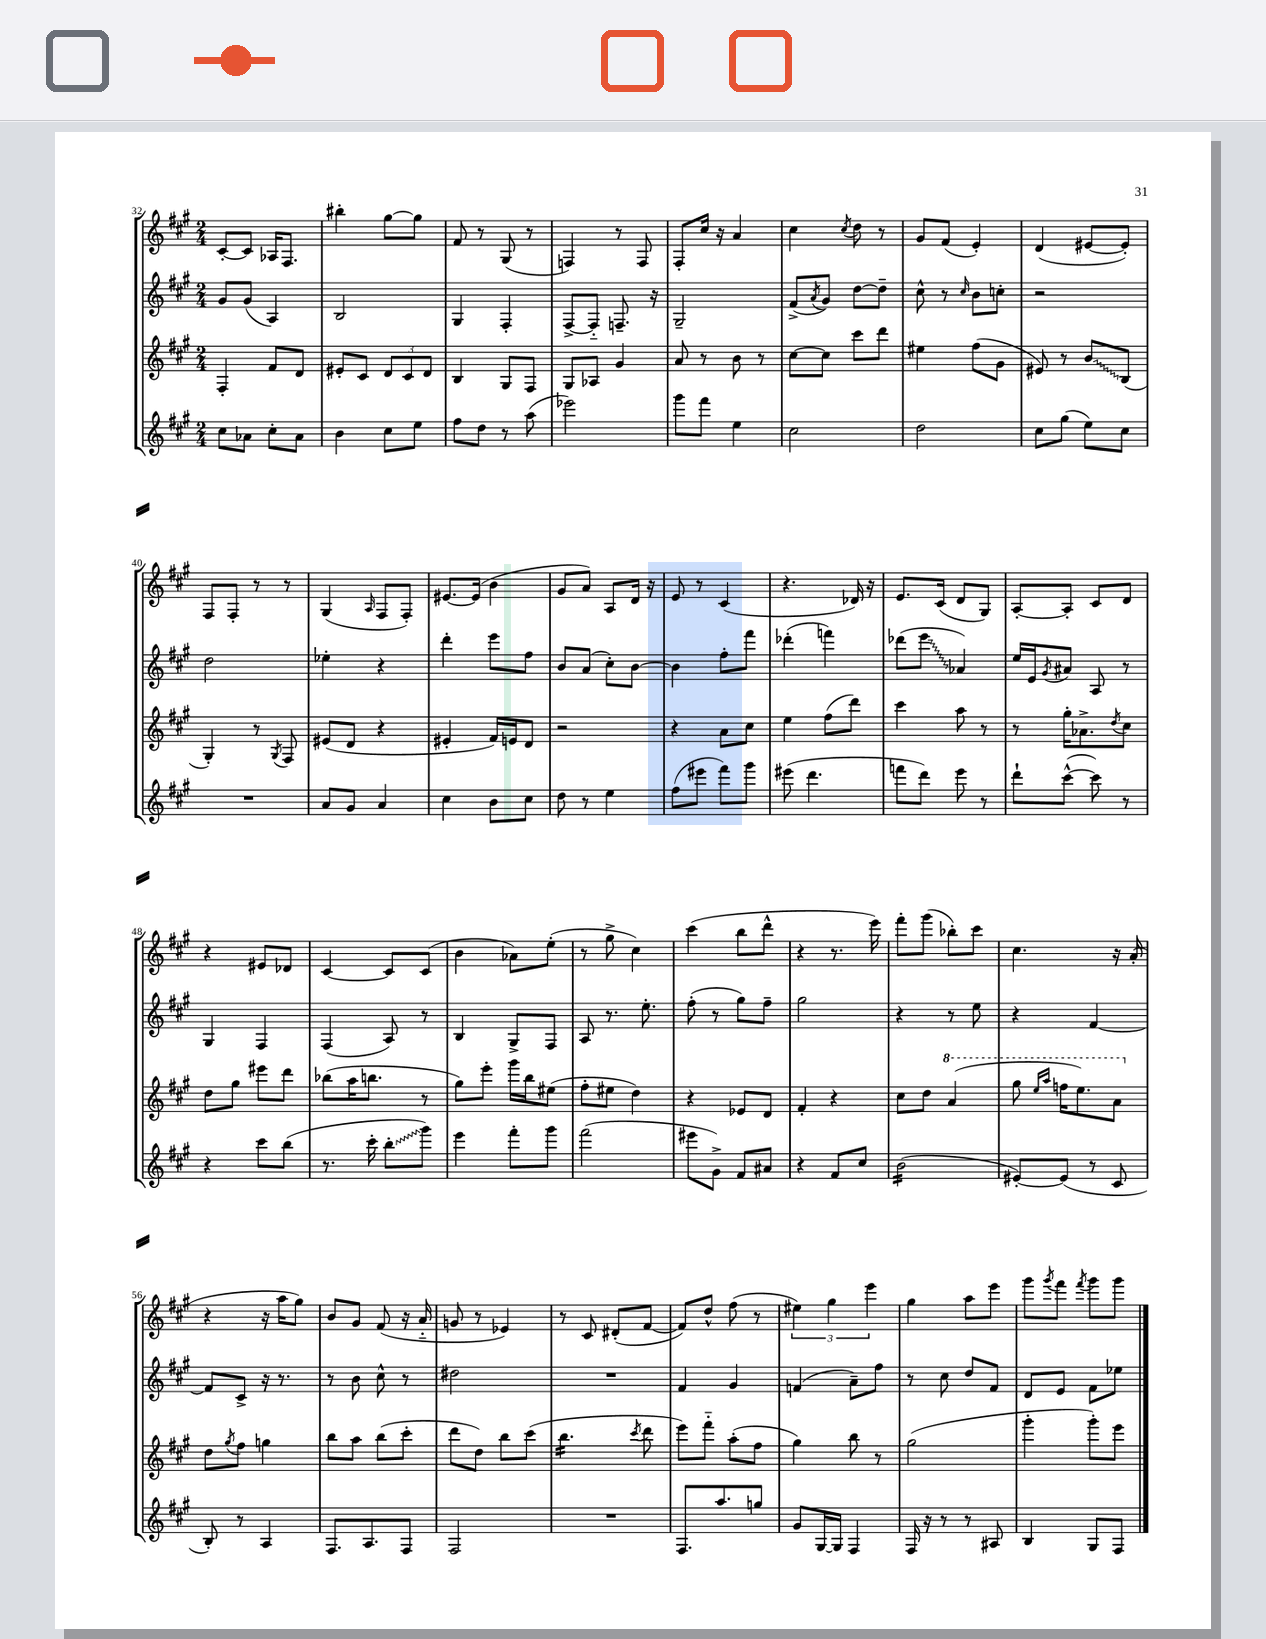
<<
\new StaffGroup <<
\new Staff = "s0" {
    \clef treble \key a \major \numericTimeSignature \time 2/4
    cis'8~-. cis'8 aes16 fis8. |
    bis''4-. gis''8~ gis''8 |
    fis'8 r8 gis8( r8 |
    f4) r8 f8 |
    fis8-. cis''16 r16 a'4 |
    cis''4 \acciaccatura { cis''8 } d''8 r8 |
    gis'8 fis'8( e'4-.) |
    d'4( eis'8~ eis'8-.) |
    fis8 fis8-. r8 r8 |
    gis4( \grace { a16 } fis8 fis8-.) |
    eis'8.~ eis'16( b'4 |
    gis'8 a'8) a8 d'16 r16 |
    e'8 r8 cis'4( |
    r4. des'16) r16 |
    e'8. cis'16( d'8 gis8) |
    a8~-. a8-. cis'8 d'8 |
    r4 eis'8 des'8 |
    cis'4~ cis'8 cis'8( |
    b'4 aes'8) e''8-.( |
    r8 gis''8-> cis''4) |
    cis'''4( b''8 d'''8-^ |
    r4 r8. e'''16) |
    fis'''8-. gis'''8( bes''8-.) cis'''8 |
    cis''4. r16 a'16-.( |
    r4 r16 a''16 gis''8) |
    b'8 gis'8 fis'8( r16 a'16-_ |
    g'8 r8 ees'4) |
    r8 cis'8 dis'8-.( fis'8~ |
    fis'8) d''8-^ fis''8( r8 |
    \tuplet 3/2 { eis''4) gis''4 e'''4 } |
    gis''4 a''8 e'''8 |
    gis'''8 \acciaccatura { gis'''8 } fis'''8 \acciaccatura { fis'''8 } gis'''8 gis'''8 \bar "|." |
}
\new Staff = "s1" {
    \clef treble \key a \major \numericTimeSignature \time 2/4
    gis'8 gis'8( a4) |
    b2 |
    gis4 fis4-. |
    fis8~-> fis8-_ f8.-- r16 |
    gis2-- |
    fis'8->( \acciaccatura { a'8 } gis'8) d''8~ d''8-- |
    cis''8-^ r8 \grace { cis''16 } b'8 c''8-. |
    r2 |
    d''2 |
    ees''4-. r4 |
    d'''4-. e'''8 fis''8 |
    b'8 a'8( cis''8-.) b'8~ |
    b'4 fis''8-. fis'''8 |
    des'''4-.( f'''4) |
    des'''8( \once \override Glissando.style = #'zigzag e'''8\glissando aes'4) |
    e''16 e'16 \acciaccatura { gis'8 } ais'8 a8 r8 |
    gis4 fis4 |
    fis4( a8) r8 |
    b4 gis8-> fis8 |
    a8 r8. e''8.-. |
    fis''8-.( r8 gis''8) fis''8-- |
    gis''2 |
    r4 r8 e''8 |
    r4 fis'4~ |
    fis'8 cis'8-> r16 r8. |
    r8 b'8 cis''8-^ r8 |
    dis''2 |
    R2 |
    fis'4 gis'4 |
    f'4( a'8--) fis''8 |
    r8 cis''8 d''8 fis'8 |
    d'8 e'8 fis'8 ees''8 \bar "|." |
}
\new Staff = "s2" {
    \clef treble \key a \major \numericTimeSignature \time 2/4
    fis4-. fis'8 d'8 |
    eis'8-. cis'8 \tuplet 3/2 { d'8 cis'8 d'8 } |
    b4 gis8 fis8 |
    gis8 aes8 gis'4 |
    a'8 r8 b'8 r8 |
    cis''8~ cis''8 cis'''8 d'''8 |
    eis''4 fis''8( gis'8 |
    eis'8) r8 \once \override Glissando.style = #'zigzag b'8\glissando b8( |
    gis4-.) r8 \acciaccatura { gis8 } fis8 |
    eis'8( d'8 r4 |
    eis'4-. fis'16) e'16 d'8 |
    r2 |
    r4 a'8 cis''8 |
    e''4 fis''8( d'''8) |
    cis'''4 a''8 r8 |
    r8 gis''16-. aes'8.-> \acciaccatura { d''8 } cis''8 |
    d''8 gis''8 eis'''8 d'''8 |
    bes''8( a''16 b''8. r8 |
    gis''8) e'''8-. gis'''16 b''16 eis''8( |
    fis''8-. eis''8 d''4) |
    r4 ees'8 d'8 |
    fis'4-. r4 |
    cis''8 d''8 \ottava #1 a''4( |
    gis'''8 \grace { e'''16 a'''16 } f'''16 e'''8.) a''8 \ottava #0 |
    d''8 \acciaccatura { gis''8 } fis''8 g''4 |
    b''8 a''8 b''8( cis'''8-. |
    d'''8 d''8) b''8 cis'''8( |
    b''4.:16 \acciaccatura { cis'''8 } d'''8 |
    e'''8) fis'''8-_ a''8-.( fis''8 |
    gis''4) b''8 r8 |
    gis''2( |
    gis'''4-. gis'''8-.) e'''8 \bar "|." |
}
\new Staff = "s3" {
    \clef treble \key a \major \numericTimeSignature \time 2/4
    cis''8 aes'8 cis''8-. aes'8 |
    b'4 cis''8 e''8 |
    fis''8 d''8 r8 a''8( |
    ees'''2) |
    gis'''8 fis'''8 e''4 |
    cis''2 |
    d''2 |
    cis''8 gis''8( e''8) cis''8 |
    R2 |
    a'8 gis'8 a'4 |
    cis''4 b'8 cis''8 |
    d''8 r8 e''4 |
    fis''8( eis'''8 fis'''8) gis'''8 |
    eis'''8( d'''4. |
    f'''8 d'''8) e'''8 r8 |
    d'''8-! cis'''8~-^( cis'''8) r8 |
    r4 cis'''8 b''8( |
    r8. cis'''16-. \once \override Glissando.style = #'zigzag b''8-.\glissando gis'''8) |
    e'''4 fis'''8-. gis'''8 |
    fis'''2( |
    eis'''8 gis'8->) fis'8 ais'8 |
    r4 fis'8 cis''8 |
    b'2:16( |
    eis'8~-.) eis'8( r8 cis'8 |
    b8-.) r8 a4 |
    fis8. a8. fis8 |
    fis2 |
    R2 |
    fis8. a''8. g''8 |
    gis'8 gis16~ gis16 fis4 |
    fis16 r16 r8 r8 ais8 |
    b4 gis8 fis8 \bar "|." |
}
>>
>>
\layout { \context { \Score currentBarNumber = #32 } }
